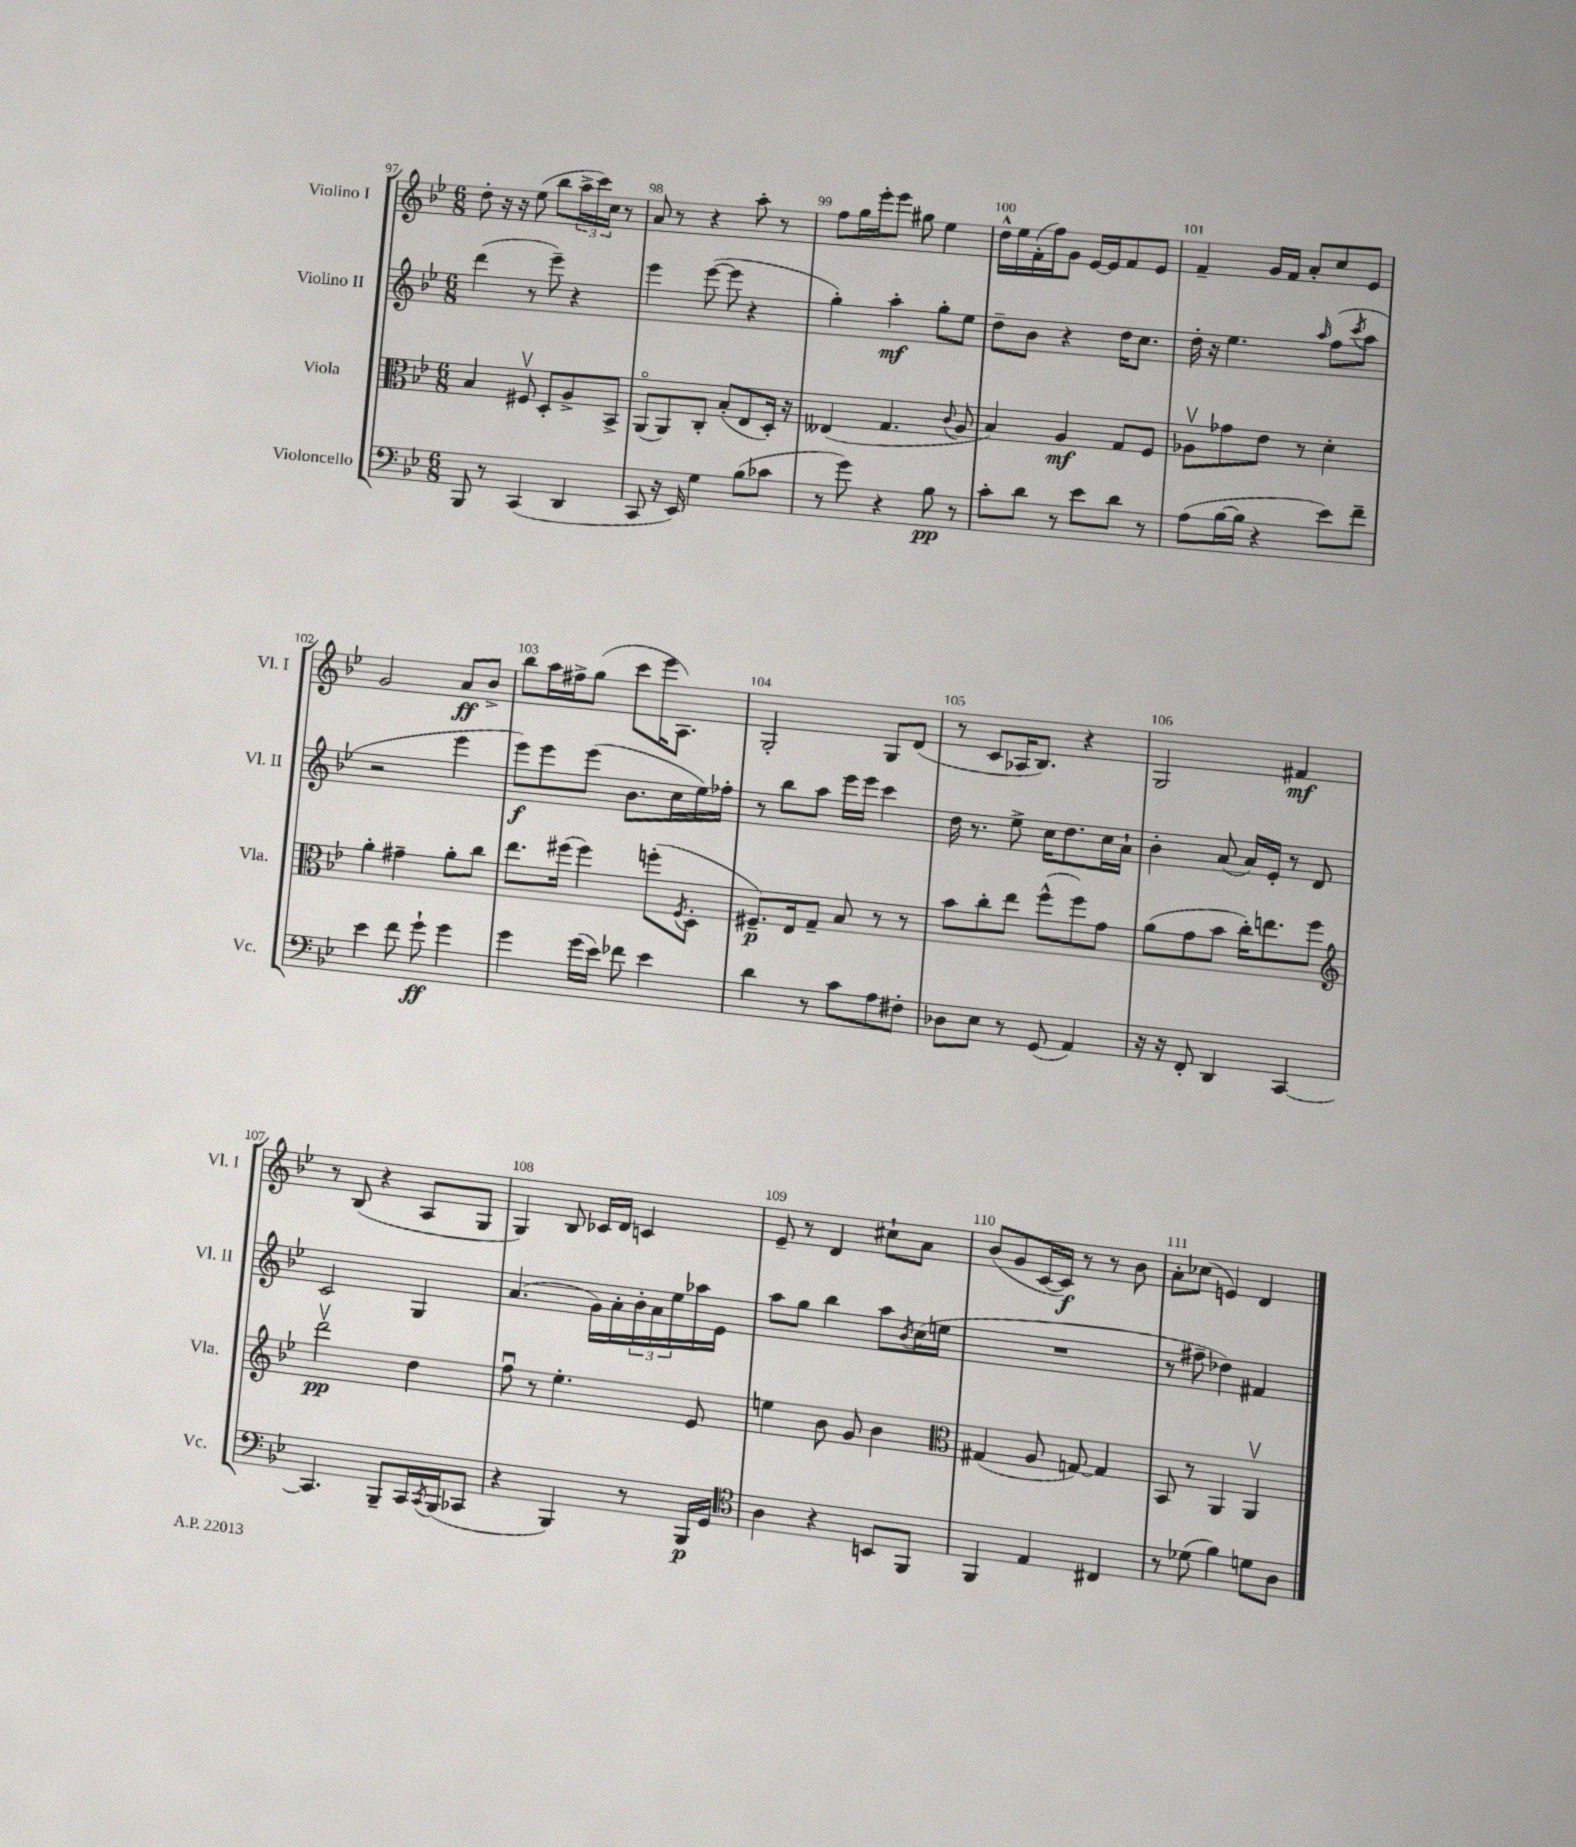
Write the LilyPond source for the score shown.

<<
\new StaffGroup <<
\new Staff = "s0" \with { instrumentName = "Violino I" shortInstrumentName = "Vl. I" } {
    \clef treble \key bes \major \numericTimeSignature \time 6/8
    d''8-. r16 r16 ees''8( bes''8 \tuplet 3/2 { a''16-> c'''16) c''16 } r8 |
    a'8 r8 r4 a''8-. r8 |
    f''8 g''16 ees'''16-. ees'''8 gis''8 ees''4 |
    d''16-^ ees''16 f'16-.( f''16) g'8 ees'16~ ees'16 f'8 ees'8 |
    f'4-- g'16 f'16 a'8-. c''8 ees'8 |
    g'2 a'8\ff bes'8-> |
    bes''8 a''16 fis''16-> g''8( c'''8 ees'''16 a8.) |
    g2-. g8 d'8( |
    r8 c'8 aes16 bes8.) r4 |
    g2 fis'4\mf |
    r8 bes8( r4 a8 g8 |
    g4) bes8 ces'16 d'16 c'4 |
    ees'8-- r8 d'4 cis''8-! a'8 |
    bes'8( g'8 c'16~ c'16\f) r8 r8 bes'8 |
    a'8-. ces''8( e'4) d'4 \bar "|." |
}
\new Staff = "s1" \with { instrumentName = "Violino II" shortInstrumentName = "Vl. II" } {
    \clef treble \key bes \major \numericTimeSignature \time 6/8
    d'''4( r8 ees'''8--) r4 |
    ees'''4 ees'''8~( ees'''8 r4 |
    g''4-.) a''4-.\mf g''8-. ees''8 |
    d''8-- bes'8 r4 d''16 c''8. |
    d''16-. r16 ees''4. \grace { a''16 } f''8( \acciaccatura { c'''8 } a''8 |
    r2 ees'''4 |
    ees'''8\f) ees'''8 ees'''8( bes'8. c''16 ees''16) fes''16-. |
    r8 bes''8 a''8 ees'''16 ees'''16 c'''4 |
    d''16 r8. ees''8-> c''16 d''8. c''16 a'16-! |
    bes'4-. a'8( a'16) ees'16-. r8 d'8 |
    c'2 g4 |
    a'4.( g'16) a'16-. \tuplet 3/2 { bes'16-. a'16 ees''16 } aes''16 ees'16 |
    a''8 g''8 bes''4 a''8 \acciaccatura { bes'8 } c''16( e''16 |
    R2. |
    r8 fis''8-- des''4) fis'4 \bar "|." |
}
\new Staff = "s2" \with { instrumentName = "Viola" shortInstrumentName = "Vla." } {
    \clef alto \key bes \major \numericTimeSignature \time 6/8
    bes4 fis8\upbow d8-. a8-> bes,8-> |
    a,8\flageolet( a,8) c8-. bes8-.( ees8 d16-.) r16 |
    eeses4( g4. \appoggiatura { c'8 } a8 |
    bes4) a4\mf g8 f8 |
    aes8\upbow ges'8 ees'8 r8 d'4-. |
    a'4-. gis'4-- a'8-. c''8 |
    ees''8. fis''16( fis''4) f''8-.( \acciaccatura { f8 } d8-. |
    fis8.--\p) ees16 g8-- bes8 r8 r8 |
    bes'8 c''8-. ees''8 f''8-^( f''8) g'8 |
    a'8( g'8 bes'8 c''16-.) e''8. f''8 |
    \clef treble d'''2\upbow\pp d''4 |
    f''8\downbow r8 ees''4.-. ees'8 |
    e''4 bes'8 g'8 bes'4 |
    \clef alto gis4( a8 g8~) g4 |
    bes,8 r8 a,4 a,4\upbow \bar "|." |
}
\new Staff = "s3" \with { instrumentName = "Violoncello" shortInstrumentName = "Vc." } {
    \clef bass \key bes \major \numericTimeSignature \time 6/8
    bes,,8 r8 c,4( d,4 |
    c,8 r16 ees,16) g4 bes8( ces'8 |
    r8 g'8) r4 bes8\pp r8 |
    c'8-. d'8 r8 ees'8 d'8 r8 |
    a8( bes16~ bes16 r4 ees'8) f'8-- |
    ees'4 f'8 g'8-!\ff g'4 |
    g'4 g'16( ees'16) fes'8 ees'4 |
    d'4 r8 c'8 a8 fis8-. |
    des8 ees8 r8 g,8( a,4) |
    r16 r16 f,8-. d,4 c,4~ |
    c,4. bes,,8-- c,16 \acciaccatura { c,8 } bes,,16( ces,8 |
    r4 bes,,4) r8 bes,,16\p g,16 |
    \clef tenor a4 r4 b,8 f,8 |
    f,4 ees4 cis4 |
    r8 des'8( f'4) d'8 a8 \bar "|." |
}
>>
>>
\layout { \context { \Score currentBarNumber = #97 \override BarNumber.break-visibility = ##(#f #t #t) barNumberVisibility = #all-bar-numbers-visible } }
